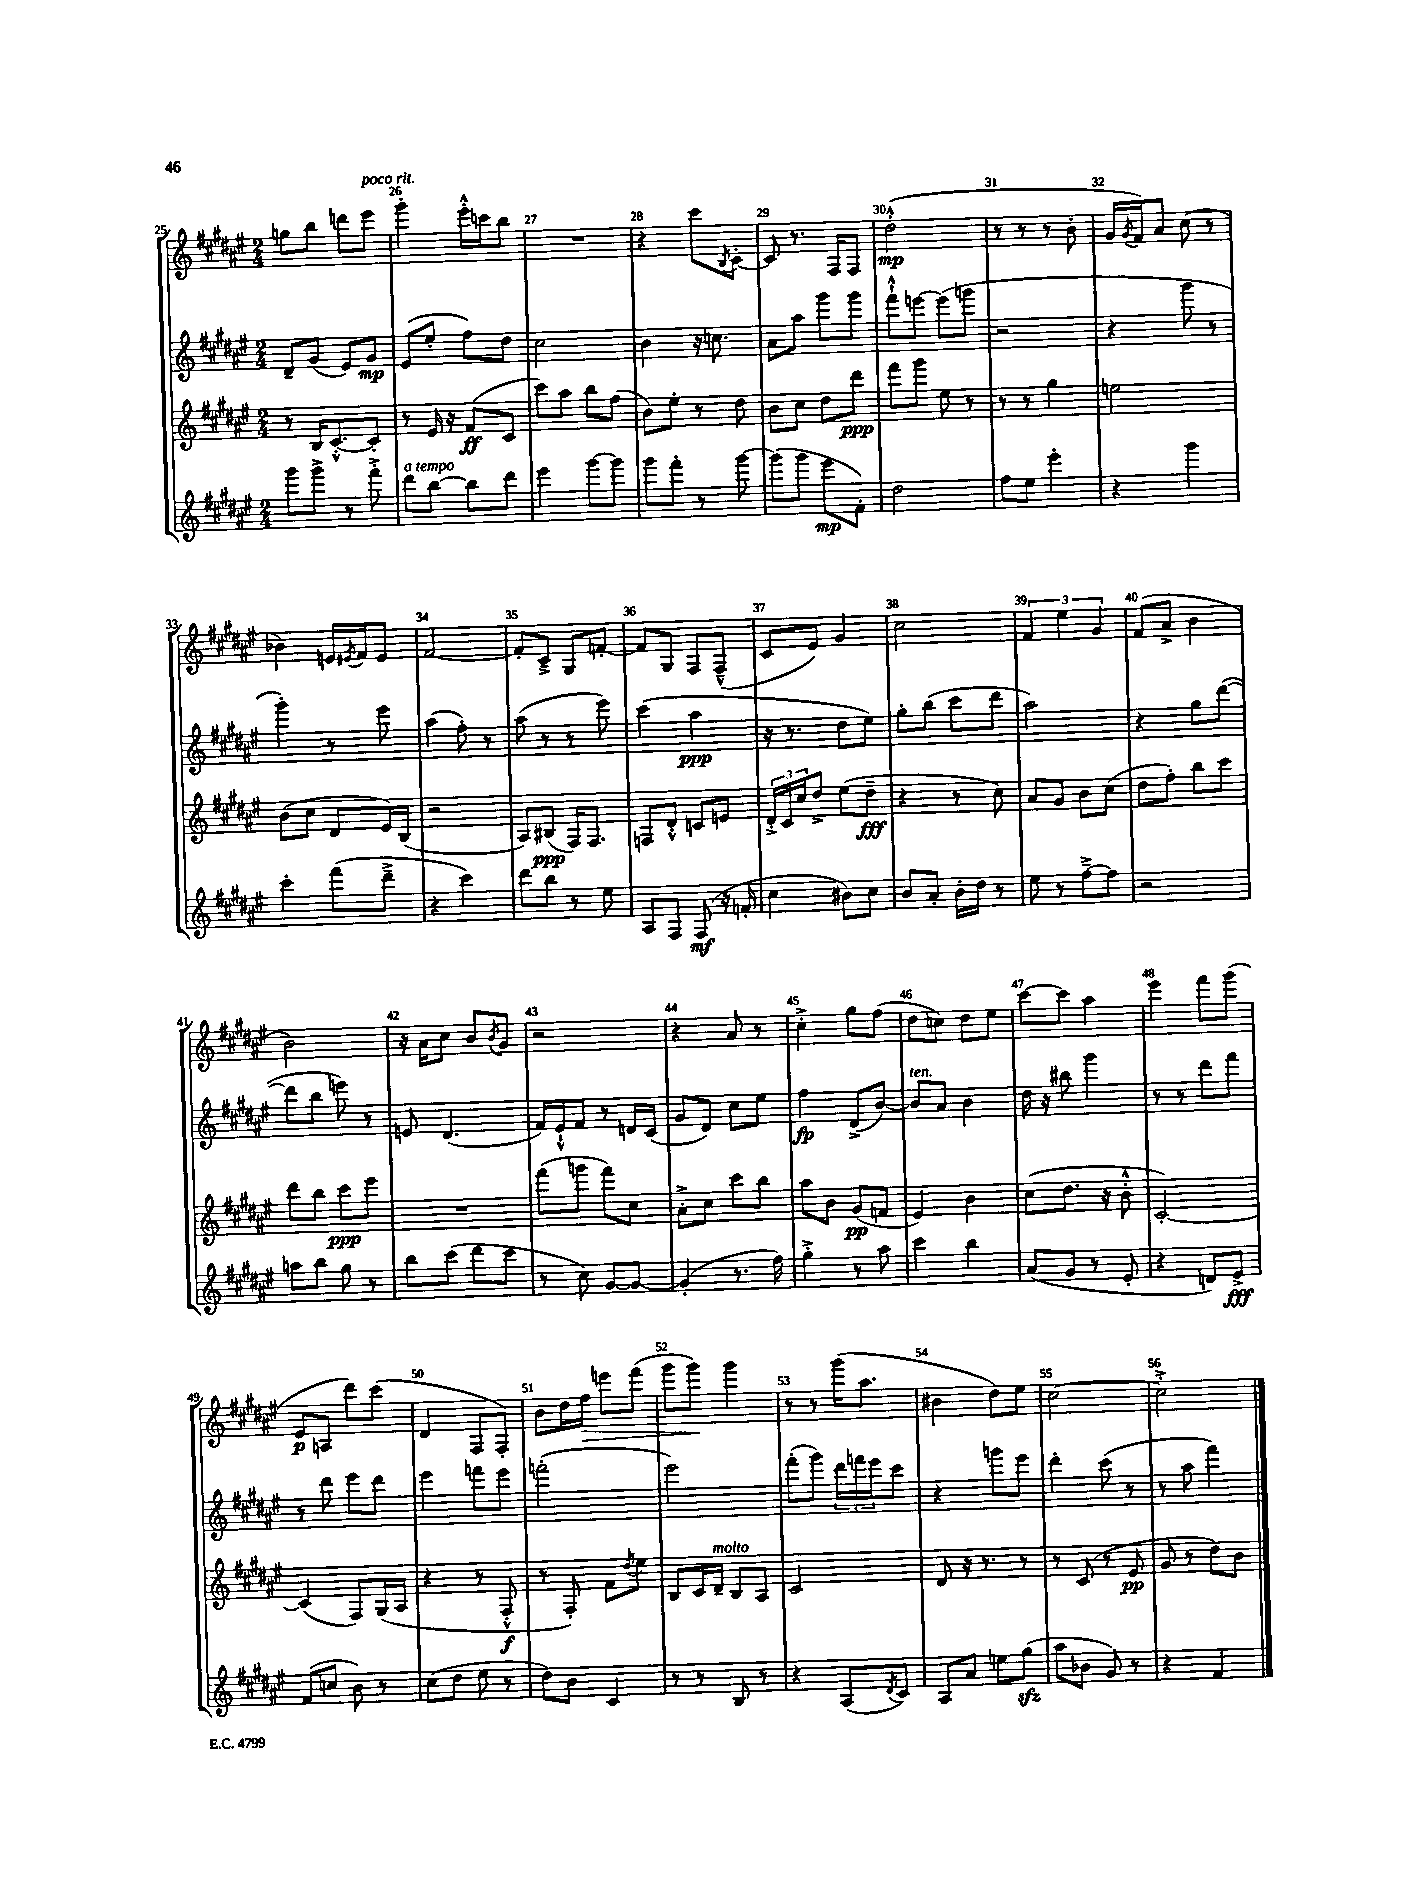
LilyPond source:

<<
\new StaffGroup <<
\new Staff = "s0" {
    \clef treble \key fis \major \numericTimeSignature \time 2/4
    g''8 b''8 d'''8 eis'''8^\markup { \italic "poco rit." } |
    gis'''4-. eis'''16-.-^ c'''16 b''8 |
    R2 |
    r4 cis'''8 \acciaccatura { b8 } cis'8~-. |
    cis'8 r8. fis16 fis8 |
    dis''2-.-^\mp( |
    r8 r8 r8 b'8-. |
    gis'16 \acciaccatura { gis'8 } fis'16) ais'8 cis''8( r8 |
    bes'4) e'16 \acciaccatura { eis'8 } fis'16 eis'8 |
    fis'2~ |
    fis'8-. cis'8---> gis8 f'8~-. |
    f'8 gis8 fis8 fis8---^( |
    cis'8 eis'8) gis'4 |
    cis''2 |
    \tuplet 3/2 { fis'4 eis''4 gis'4 } |
    fis'8( ais'8-> b'4 |
    b'2) |
    r16 ais'16 cis''8 b'8 \acciaccatura { b'8 } gis'8 |
    r2 |
    r4 ais'8 r8 |
    cis''4-.-> gis''8 fis''8( |
    dis''8 c''8) dis''8 eis''8 |
    cis'''8~ cis'''8 ais''4 |
    eis'''4 fis'''8 gis'''8( |
    eis'8\p a8 dis'''8) cis'''8( |
    dis'4 fis8 fis8-.) |
    b'8 dis''16 fis''16\> e'''8 fis'''8( |
    gis'''8 gis'''8\!) gis'''4 |
    r8 r8 gis'''16( ais''8. |
    bis'4 dis''8) eis''8 |
    cis''2~ |
    cis''2-.-> \bar "|." |
}
\new Staff = "s1" {
    \clef treble \key fis \major \numericTimeSignature \time 2/4
    dis'8-- gis'8( eis'8) gis'8\mp |
    eis'8( eis''8-. fis''8) dis''8 |
    cis''2 |
    b'4 r16 c''8. |
    ais'8 ais''8 gis'''8 gis'''8 |
    fis'''8-!-^ e'''8~ e'''8( g'''8 |
    r2 |
    r4 gis'''8 r8 |
    gis'''4-.) r8 eis'''8 |
    ais''4( fis''8-.) r8 |
    ais''8( r8 r8 eis'''8) |
    cis'''4( ais''4\ppp |
    r16 r8. dis''8 eis''8) |
    gis''8-. b''8( cis'''8 dis'''8 |
    ais''2) |
    r4 gis''8 dis'''8~( |
    dis'''8 b''8 e'''8) r8 |
    e'8 dis'4.( |
    fis'16) eis'16-!-^ fis'8 r8 d'16 cis'16( |
    gis'8 dis'8) cis''8 eis''8 |
    fis''4\fp dis'8->( b'8~) |
    b'8^\markup { \italic "ten." } ais'8 b'4 |
    dis''16 r16 bis''8 gis'''4 |
    r8 r8 dis'''8 fis'''8 |
    r8 dis'''8 eis'''8 dis'''8 |
    eis'''4 f'''8 eis'''8 |
    f'''2-.( |
    eis'''2) |
    fis'''8-.( gis'''8) \tuplet 3/2 { dis'''16 f'''16 eis'''16 } cis'''8 |
    r4 g'''8 eis'''8 |
    dis'''4-. cis'''8( r8 |
    r8 ais''8 fis'''4) \bar "|." |
}
\new Staff = "s2" {
    \clef treble \key fis \major \numericTimeSignature \time 2/4
    r8 b16 cis'8.~-.-^ cis'8-. |
    r8 eis'16 r16 fis'8\ff( cis'8 |
    cis'''8) ais''8 b''8 fis''8( |
    b'8) eis''8-. r8 dis''8 |
    b'8 cis''8 dis''8 dis'''8\ppp |
    fis'''8 gis'''8 eis''8 r8 |
    r8 r8 gis''4 |
    e''2 |
    b'8( cis''8 dis'8 eis'16) b16( |
    r2 |
    ais8) bis8\ppp( fis16) fis8. |
    f8 dis'8-.-^ c'8 e'8 |
    \tuplet 3/2 { dis'16-.-> cis'16 cis''16 } dis''8-> eis''8( dis''8--\fff |
    r4 r8 cis''8) |
    ais'8 gis'8 b'8 cis''8( |
    dis''8 fis''8-.) b''8 cis'''8 |
    dis'''8 b''8 cis'''8\ppp eis'''8 |
    R2 |
    fis'''8( g'''8 fis'''8) cis''8 |
    ais'8-.-> cis''8 cis'''8 b''8 |
    ais''8 b'8 gis'8\pp( f'8 |
    eis'4) b'4 |
    cis''8( dis''8. r16 b'8-.-^ |
    cis'2~-.) |
    cis'4( fis8) gis16( ais16 |
    r4 r8 fis8-.-^\f |
    r8 fis8-.) fis'8 \acciaccatura { dis''8 } eis''8 |
    b8 cis'16 dis'16--^\markup { \italic "molto" } b8 ais8 |
    cis'2 |
    dis'8 r16 r8. r8 |
    r8 cis'8( r8 eis'8\pp |
    gis'8 r8 dis''8) b'8 \bar "|." |
}
\new Staff = "s3" {
    \clef treble \key fis \major \numericTimeSignature \time 2/4
    gis'''8 gis'''8-> r8 fis'''8-.-> |
    dis'''8^\markup { \italic "a tempo" } b''8~ b''8 dis'''8 |
    eis'''4 gis'''8~ gis'''8 |
    gis'''8 fis'''8-. r8 gis'''8~ |
    gis'''8( gis'''8 eis'''8\mp fis'8-.) |
    dis''2 |
    fis''8 eis''8 eis'''4-. |
    r4 gis'''4 |
    cis'''4-. fis'''8( dis'''8---> |
    r4 cis'''4) |
    dis'''8 b''8 r8 eis''8 |
    ais8 fis8 fis8\mf( r16 f'16-. |
    cis''4 bis'8) cis''8 |
    b'8 ais'8-. b'16-. dis''16 r8 |
    eis''8 r8 fis''8~---> fis''8 |
    r2 |
    a''8 b''8 gis''8 r8 |
    b''8 cis'''8( dis'''8 cis'''8 |
    r8 cis''8) gis'8~ gis'8~ |
    gis'4-.( r8. fis''16) |
    gis''4-.-> r8 ais''8 |
    cis'''4 b''4 |
    ais'8( gis'8 r8 eis'8-. |
    r4 d'8) eis'8->\fff |
    fis'8( c''8 b'8) r8 |
    cis''8( dis''8 eis''8 r8 |
    dis''8) b'8 cis'4 |
    r8 r8 b8 r8 |
    r4 ais8( \acciaccatura { dis'8 } cis'8) |
    ais8 ais'8 e''8 gis''8\sfz( |
    ais''8 bes'8 gis'8) r8 |
    r4 fis'4 \bar "|." |
}
>>
>>
\layout { \context { \Score currentBarNumber = #25 \override BarNumber.break-visibility = ##(#f #t #t) barNumberVisibility = #all-bar-numbers-visible } }
